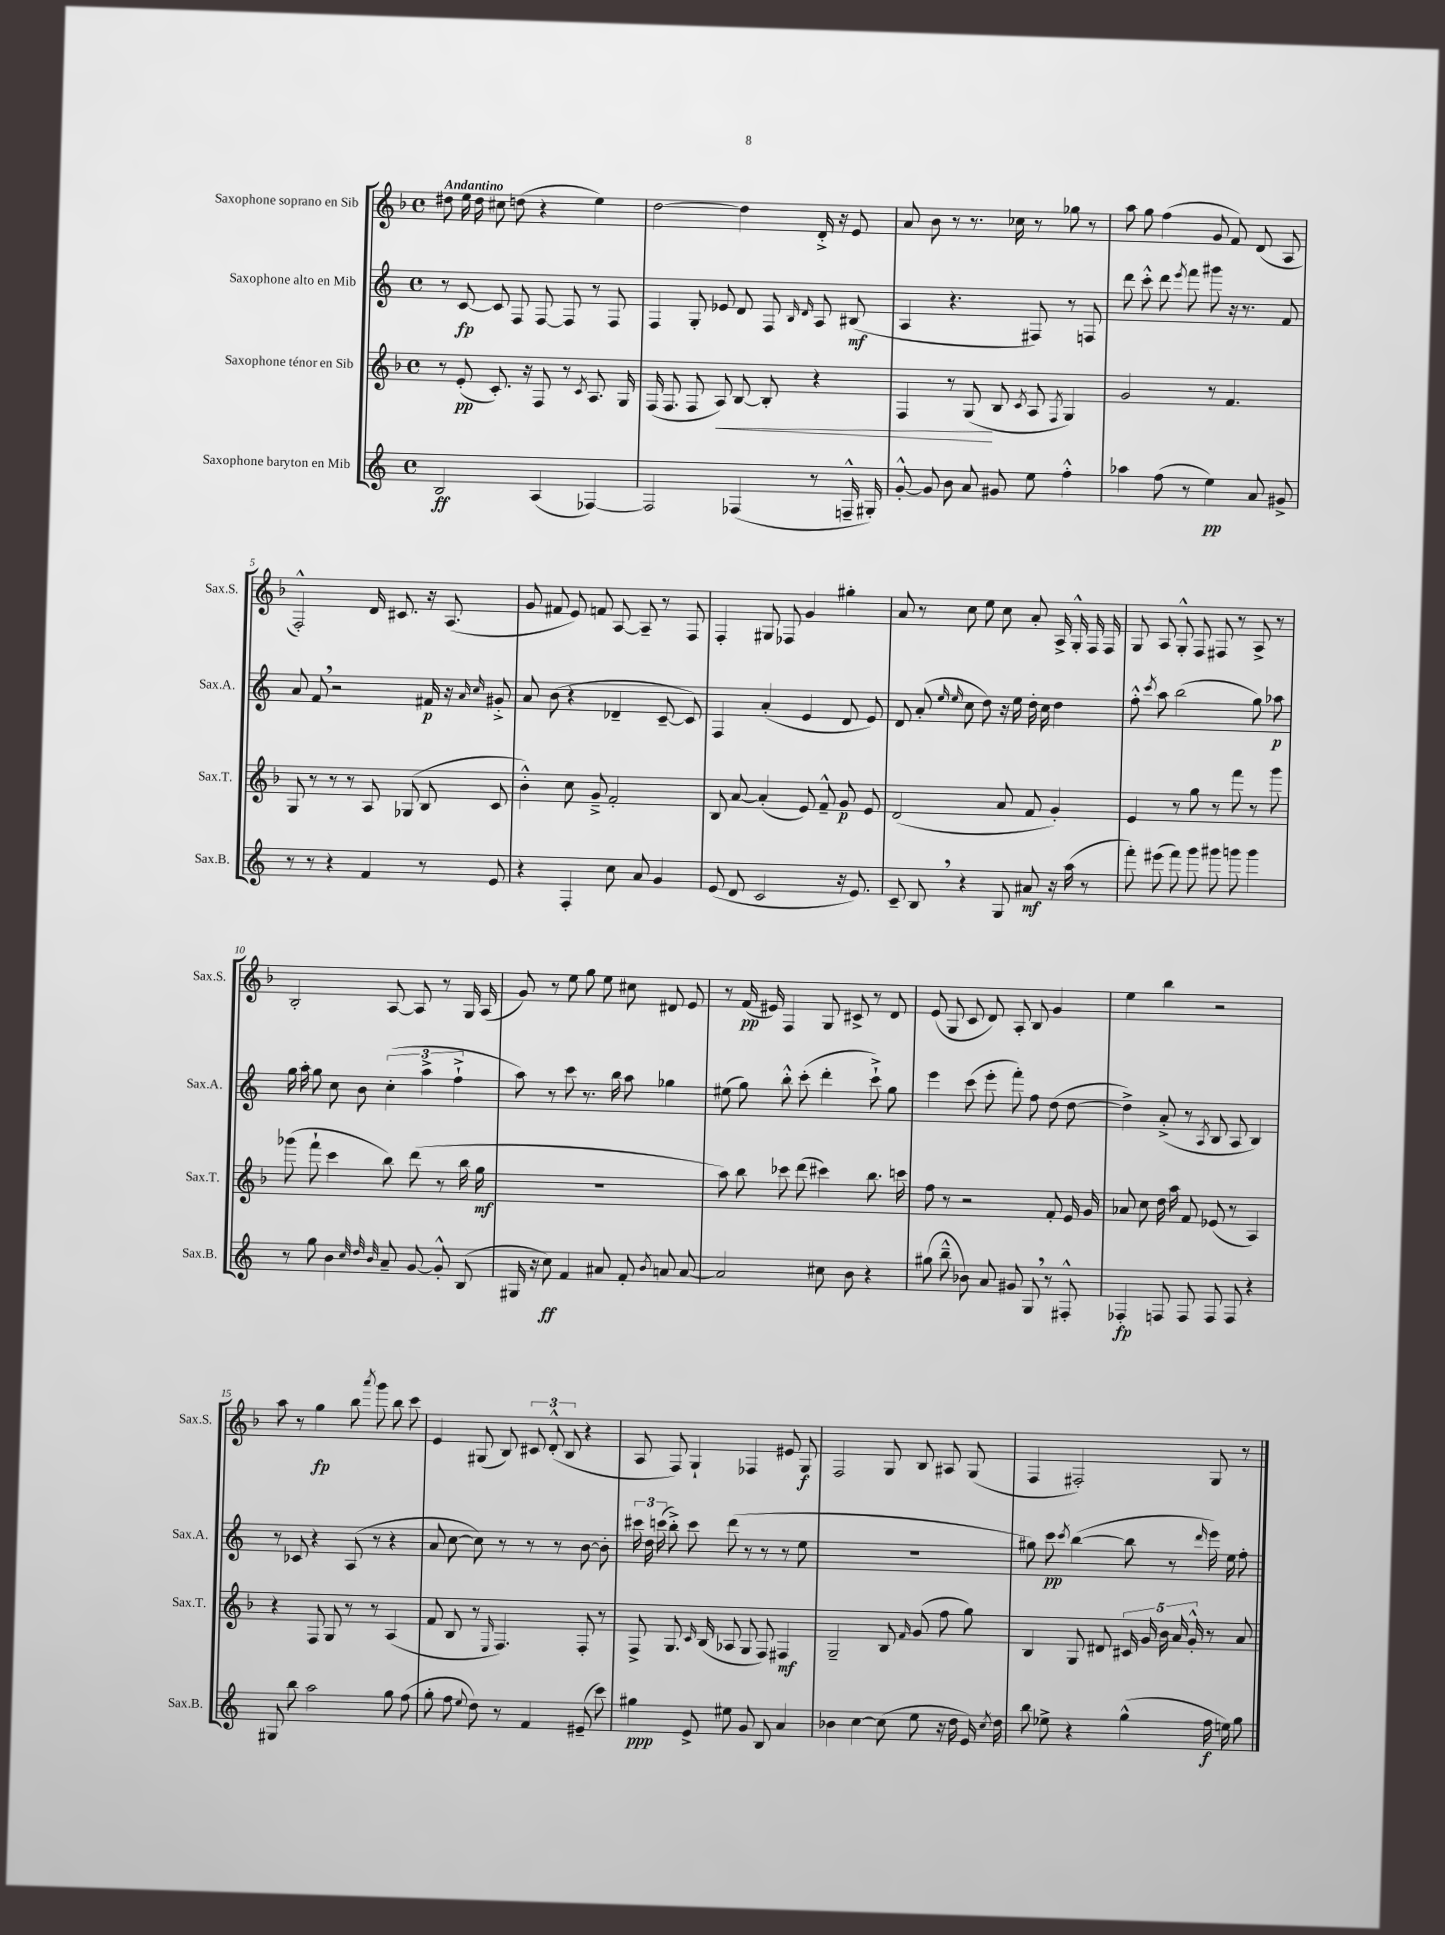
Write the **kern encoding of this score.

**kern	**kern	**kern	**kern
*staff4	*staff3	*staff2	*staff1
*clefG2	*clefG2	*clefG2	*clefG2
*k[]	*k[b-]	*k[]	*k[b-]
*M4/4	*M4/4	*M4/4	*M4/4
*met(c)	*met(c)	*met(c)	*met(c)
2B	8r	8r	8dd#
.	(8e'	[8c	16ee
.	.	.	16dd#
.	8.c')	8c]	8cc#
.	.	8F	(8dd
.	16r	.	.
(4A	8F	[8F	4r
.	8r	8F]	.
.	8qc	.	.
[4F-)	8.A	8r	4ee)
.	.	8F	.
.	16G	.	.
=	=	=	=
2F-]	(16F	4F	[2dd
.	8.F	.	.
.	8F	8G'	.
.	8A)	8e-	.
(4F-	[8B-	8d	4dd]
.	8B-']	8F	.
.	.	16qqB	.
.	.	16qqd	.
8r	4r	8A	16d'^
.	.	.	16r
16F~^^	.	(8B#	8e
16G#')	.	.	.
=	=	=	=
[8g'^^	4F	4A	8a
8g]	.	.	8b-
8b	8r	4.r	8r
8a	(8G	.	8.r
8g#	8B-	.	.
.	.	.	16cc-
.	8qc	.	.
8ee	8A	8F#)	8r
.	8qF	.	.
4ff'^^	4G)	8r	8gg-
.	.	8F	8r
=	=	=	=
4aa-	2g	8ddd	8aa
.	.	8ccc'^^	8gg
(8ff	.	8ddd	(4ff
.	.	8qeee	.
8r	.	8fff	.
4ee)	8r	8ggg#	8g
.	4.f	16r	8f)
.	.	8.r	.
8a	.	.	(8d
8g#^	.	8f	8A
=	=	=	=
8r	8G	8a	2F'^^)
8r	8r	8f	.
4r	8r	2r	.
.	8r	.	.
4f	8A	.	16d
.	.	.	8.c#
.	(8G-	.	.
8r	8B-	16f#	16r
.	.	16r	(8.A
.	.	16qqa	.
.	.	16qqcc	.
8e	8c	8g#'^	.
=	=	=	=
4r	4b-'^^)	8a	8g
.	.	(8b	8f#
4F'	8cc	4r	8e)
.	8g~^	.	8f
8cc	2f'	4d-~	[8A
8a	.	.	8A~]
4g	.	[8c~	8r
.	.	8c])	8F
=	=	=	=
(8e	8B-	4F	4F'
8d	[8a	.	.
2c	(4a']	(4a'	8G#
.	.	.	8F-
.	8e)	4e	4g
.	8f~^^	.	.
16r	8g	8d	4gg#'
8.e)	.	.	.
.	8e	8e)	.
=	=	=	=
8c~	(2d	8d	8a
8B	.	(8a'	8r
.	.	16qqee	.
.	.	16qqee	.
4r	.	8cc	8cc
.	.	8dd)	8ee
8G	8a	16r	8cc
.	.	16ee	.
8a#	8f	16dd'	8a'
.	.	16cc	.
16r	4g')	4dd	16A^
(16aa	.	.	16G'^^
8r	.	.	16F
.	.	.	16F
=	=	=	=
8fff')	4e	8ff'^^	8G
.	.	8qccc	.
(8eee#	.	8aa	8A
8fff)	8r	(2bb	8G'^^
8ggg	8gg	.	8F
8ggg#	8r	.	8F#
8ggg	8fff	.	8r
4ggg	8r	8gg)	8A^
.	8ggg	8aa-	8r
=	=	=	=
8r	(8ggg-	16gg	2B-'
.	.	16aa'	.
8gg	8fff`	8gg	.
4b	4ccc	8cc	.
.	.	8b	.
32qqcc	.	.	.
32qqdd	.	.	.
32qqb	.	.	.
8a~	8bb-)	(6cc'	[8A
[8g	(8ddd	.	8A]
.	.	6aa^	.
8g'^^]	8r	.	8r
.	.	6ff`^	.
(8B	16bb-	.	16G
.	16gg	.	(16A
=	=	=	=
16G#	1r	8aa)	8g)
16r	.	.	.
8cc)	.	8r	8r
4f	.	8ccc	8ee
.	.	8.r	8gg
8a#	.	.	8ee
.	.	16bb	.
8f'	.	8aa	8cc#
8qb	.	.	.
8a	.	4gg-	8d#
[8a	.	.	8e
=	=	=	=
2a]	8aa)	(8ee#	8r
.	8bb-	8gg)	(16f
.	.	.	16e#)
.	8ccc-	8bb'^^	4F
.	(8ddd	(8ccc'	.
8cc#	4ccc#)	4ddd'	8G
8b	.	.	8c#^
4r	8.bb-	8ccc`^)	8r
.	.	8gg	8d
.	16ccc	.	.
=	=	=	=
(8gg#	8ff	4eee	(8e
8bb~^^	8r	.	8G
8b-)	2r	(8ccc	8c
8a	.	8eee'	8d)
8g#	.	8fff')	8A'
8G	.	8ff	8B-
8r	8f'	(8dd	4g
8F#'^^	16e	[8dd	.
.	16g	.	.
=	=	=	=
4F-'	8a-	4dd^])	4ee
.	8cc	.	.
8F	16dd	(8a'^	4bb-
.	16aa	.	.
8F	8f	8r	.
.	.	8qA	.
8F	(8e-	8B	2r
8F	8r	8A	.
4r	4A)	4B)	.
=	=	=	=
8G#	4r	8r	8aa
8bb	.	8c-	8r
2aa	8F	4r	4gg
.	8G	.	.
.	8r	(8A	8bb-
.	.	.	8qaaa
.	8r	8r	8ggg
8gg	(4A	4r	8bb-
(8ff	.	.	8ccc
=	=	=	=
8gg'	8f	8a	4e
8ff	8B-	[8cc	.
8qqee	.	.	.
8dd)	8r	8cc])	(8G#
.	16qqE	.	.
8r	4.F)	8r	8B-)
4f	.	8r	12c#
.	.	.	(12d'^^
.	.	8r	.
.	.	.	12B-
(8e#~	8F'	[8b	4r
8ccc)	8r	8b']	.
=	=	=	=
4gg#	8F^	24ccc#	8A
.	.	24dd	.
.	.	(24ccc	.
.	8.G	8bb'^)	8F)
8e^	.	8ccc	4G`
.	16qqc	.	.
.	(16B-	.	.
8ee#	8A-	(8ddd	.
8g	8G	8r	4F-
8B	8F)	8r	.
4a	4F#	8r	8e#
.	.	8ee	8G
=	=	=	=
4b-	2G~	1r	2F
[4cc	.	.	.
(8cc]	8B-	.	8G
.	16qqf	.	.
8ee	(8g	.	8B-
16r	8ff	.	8A#
16dd	.	.	.
16e)	8gg)	.	(8G
8qcc	.	.	.
16dd	.	.	.
=	=	=	=
8bb	4B-	8gg#)	4F
8ee-^	.	8ccc	.
.	.	8qccc	.
4r	8G	([4bb	2F#')
.	8d#	.	.
(4gg^^	20c#	8bb]	.
.	20g	.	.
.	20b-	.	.
.	.	8r	.
.	20a	.	.
.	20g'^^	.	.
.	.	16qqddd	.
16ff	8r	16eee)	8G
16ee)	.	16ee	.
8gg	8a	8ff'	8r
==	==	==	==
*-	*-	*-	*-
